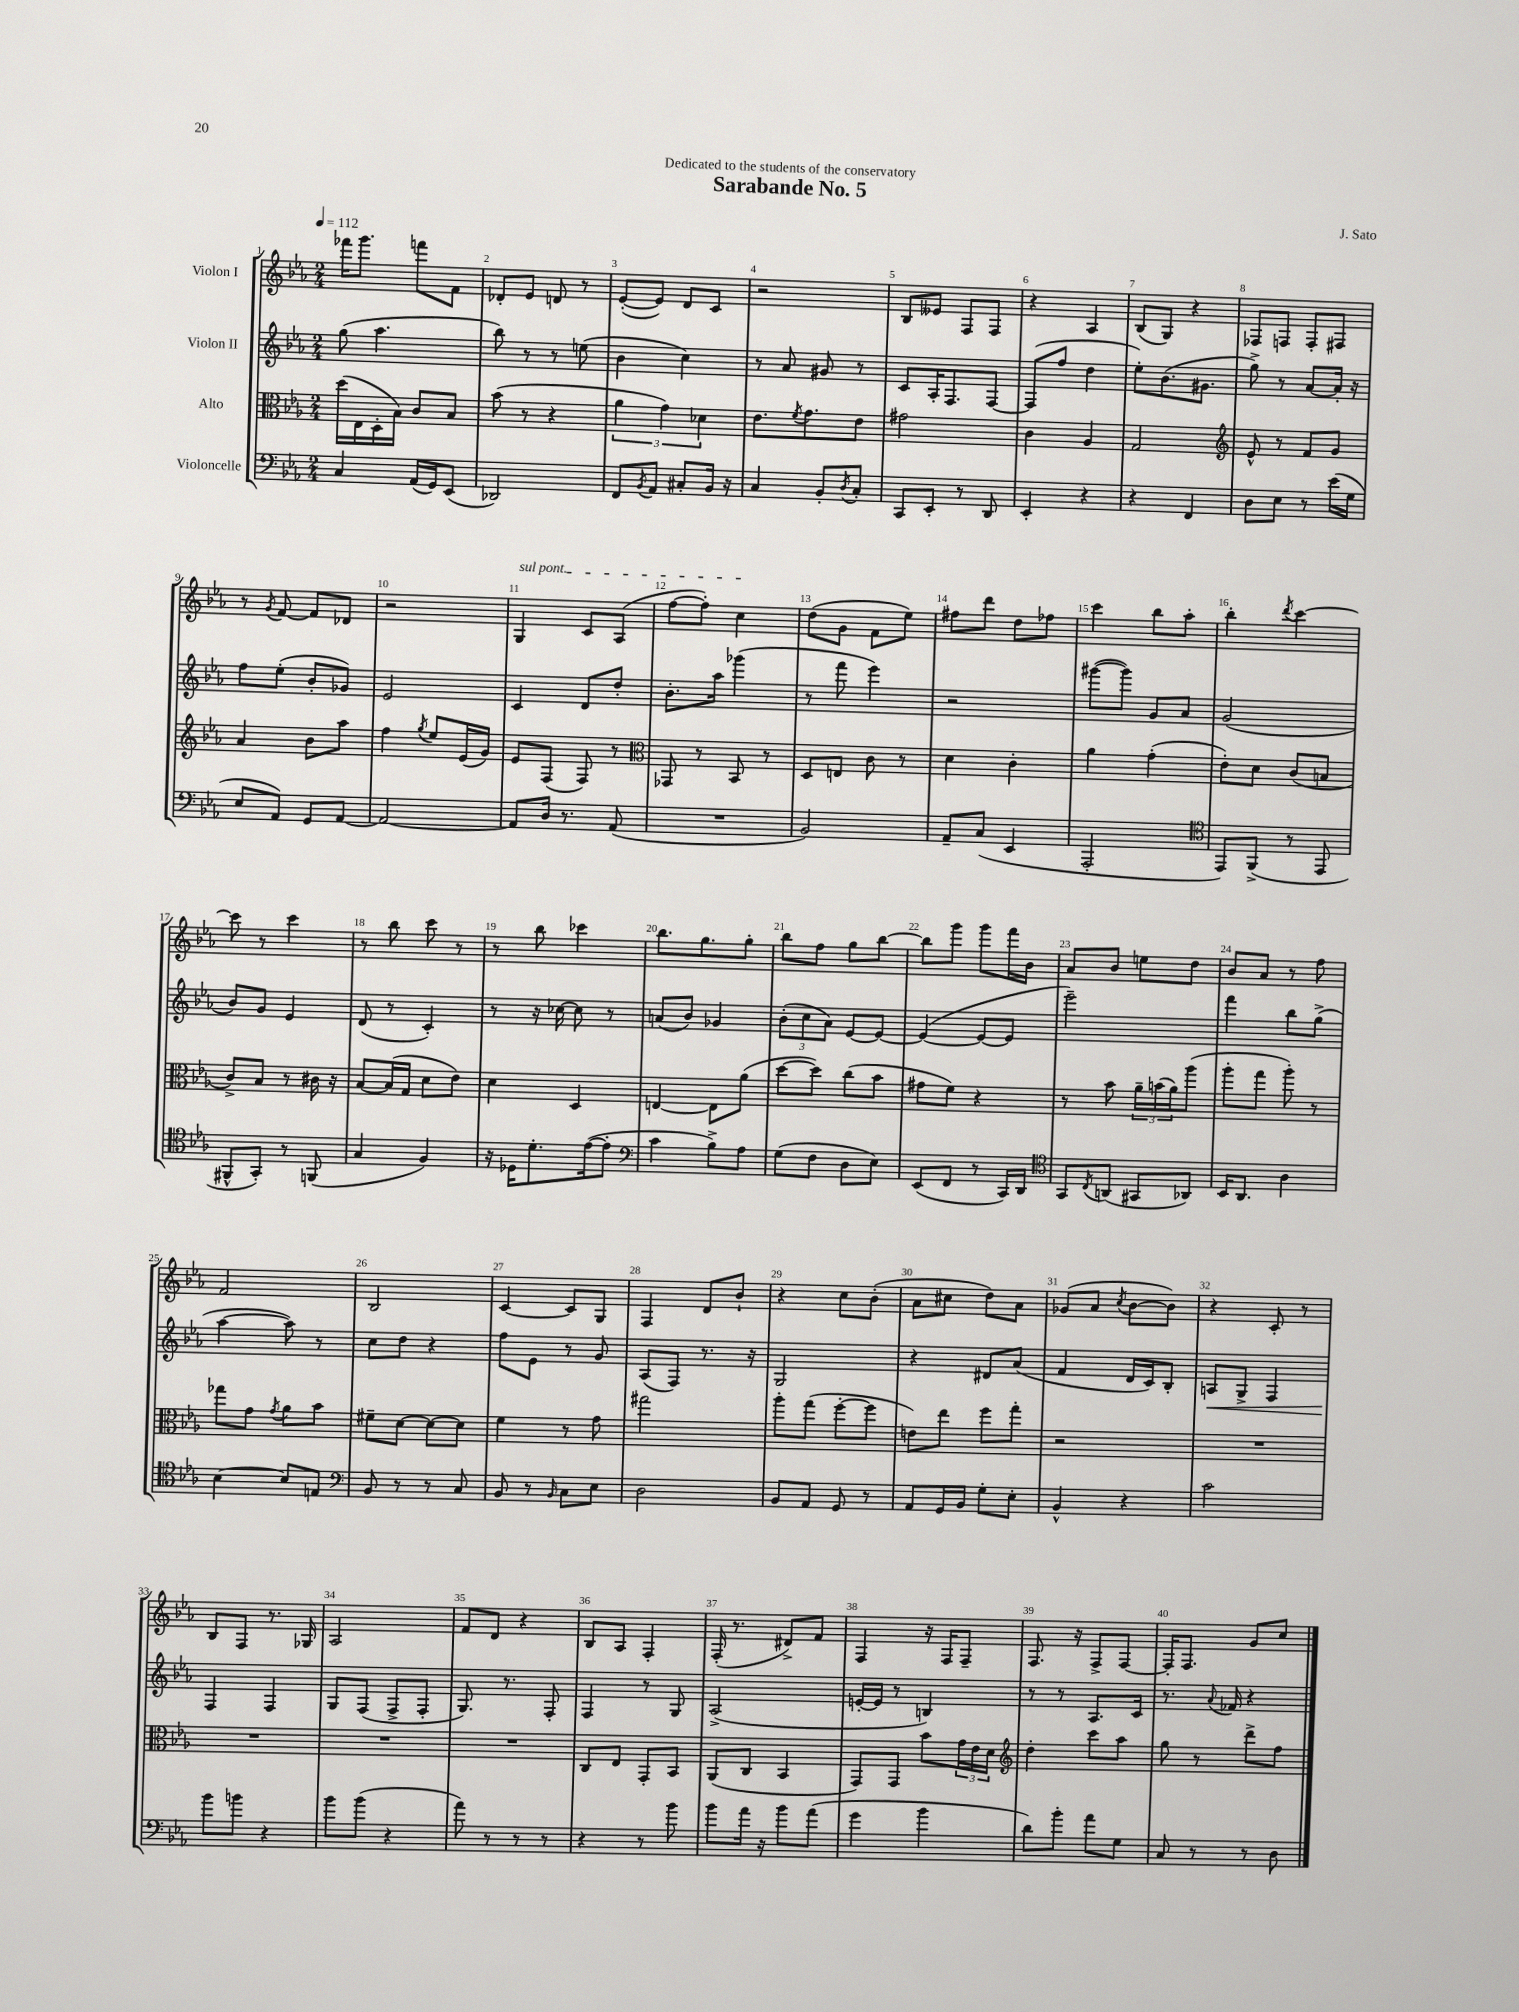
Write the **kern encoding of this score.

**kern	**kern	**kern	**dynam	**kern
*part4	*part3	*part2	*part2	*part1
*staff4	*staff3	*staff2	*staff2	*staff1
*I"Violoncelle	*I"Alto	*I"Violon II	*	*I"Violon I
*clefF4	*clefC3	*clefG2	*	*clefG2
*k[b-e-a-]	*k[b-e-a-]	*k[b-e-a-]	*	*k[b-e-a-]
*M2/4	*M2/4	*M2/4	*	*M2/4
*MM112	*MM112	*MM112	*	*MM112
=1	=1	=1	=1	=1
4C/	(16dd\LL	(8gg\	.	16fff-X\KL
.	16E-\	.	.	8.ggg\J
.	16D'\	4.aa-\	.	.
.	16B-\JJ)	.	.	.
(16AA-/LL	8c/L	.	.	8fffn\L
16GG/J)	.	.	.	.
(8EE-/J	8B-/J	.	.	8f\J
=2	=2	=2	=2	=2
2DD-X/)	(8b-\	8bb-\)	.	8d-X'/L
.	8r	8r	.	8e-/J
.	4r	8r	.	8dn/
.	.	(8een\	.	8r
=3	=3	=3	=3	=3
8FF/L	6a-\	4b-\	.	([8e-'/L
8qBB-/	.	.	.	.
8AA-/J	.	.	.	8e-/J])
.	6g\)	.	.	.
8C#X'/L	.	4cc\)	.	8d/L
.	6d-X\	.	.	.
16BB-/Jk	.	.	.	8c/J
16r	.	.	.	.
=4	=4	=4	=4	=4
4C/	8.e-\L	8r	.	2r
.	.	8a-/	.	.
.	8qf/	.	.	.
.	8.g\	.	.	.
8BB-'/L	.	8g#X/	.	.
8qD/	.	.	.	.
8C'/J	8e-\J	8r	.	.
=5	=5	=5	=5	=5
8CC/L	2g#X\	8c/L	.	8B-/L
8EE-'/J	.	16A-'/K	.	8e--X/J
.	.	8.F/	.	.
8r	.	.	.	8F/L
8DD/	.	[8F/J	.	8F/J
=6	=6	=6	=6	=6
4EE-'/	4c\	(8F/L]	.	4r
.	.	8ff/J	.	.
4r	4A-/	4dd\	.	4A-/
=7	=7	=7	=7	=7
4r	2G/	8ee-'\L)	.	(8B-/L
.	.	(8.b-\	.	8G/J)
4FF/	.	.	.	4r
.	.	8.g#X\J	.	.
=8	=8	=8	=8	=8
*	*clefG2	*	*	*
8D\L	8e-^^/	8gg^\)	.	8F-X/L
8E-\J	8r	8r	.	8Fn/J
8r	8f/L	[8a-/L	.	8F'/L
(16e-\LL	8g/J	16a-'/Jk]	.	8F#X/J
16G\JJ	.	16r	.	.
!!LO:LB:g=z
=9	=9	=9	=9	=9
8E-/L	4a-/	8ff\L	.	8r
.	.	.	.	8qg/
8AA-/J)	.	(8ee-'\J	.	[8f/
8GG/L	8b-\L	8b-'/L	.	8f/L]
[8AA-/J	8aa-\J	8g-X/J)	.	8d-X/J
=10	=10	=10	=10	=10
2AA-/_	4ff\	2e-/	.	2r
.	8qgg/	.	.	.
.	8ee-/L	.	.	.
.	(16e-/L	.	.	.
.	16g/JJ)	.	.	.
=11	=11	=11	=11	=11
!	!	!	!	!LO:TX:a:i:t=sul pont.
8AA-/L]	8e-/L	4c/	.	4G/
16D/Jk	(8F/J	.	.	.
8.r	.	.	.	.
.	8F/)	8d/L	.	8c/L
(8AA-/	8r	8dd'/J	.	(8A-/J
=12	=12	=12	=12	=12
*	*clefC3	*	*	*
2r	8GG-X/	8.b-'\L	.	[8ff\L
.	8r	.	.	8ff'\J])
.	.	16aa-\Jk	.	.
.	8BB-/	(4ggg-X\	.	4cc\
.	8r	.	.	.
=13	=13	=13	=13	=13
2BB-/)	8D/L	8r	.	(8dd\L
.	8En/J	8fff\	.	8g\J
.	8c\	4eee-\)	.	8f\L
.	8r	.	.	8ee-\J)
=14	=14	=14	=14	=14
8AA-~/L	4d\	2r	.	8ff#X\L
(8C/J	.	.	.	8ddd\J
4EE-/	4c'\	.	.	8dd\L
.	.	.	.	8ff-X\J
=15	=15	=15	=15	=15
2AAA-'/	4a-\	([8ggg#X\L	.	4ccc\
.	.	8ggg#\J])	.	.
.	(4g'\	8g/L	.	8bb-\L
.	.	8a-/J	.	8aa-'\J
=16	=16	=16	=16	=16
*clefC4	*	*	*	*
8EE-/L)	8e-'\L)	(2g/	.	4bb-'\
(8FF^/J	8d\J	.	.	.
.	.	.	.	8qddd/
8r	(8c/L	.	.	[4ccc\
8EE-/	8Bn/J	.	.	.
!!LO:LB:g=z
=17	=17	=17	=17	=17
8FF#X^^/L	8c^/L)	8b-/L)	.	8ccc\]
8GG'/J)	8B-/J	8g/J	.	8r
8r	8r	4e-/	.	4ccc\
(8FFn/	16c#X\	.	.	.
.	16r	.	.	.
=18	=18	=18	=18	=18
4G/	[8B-/L	(8d/	.	8r
.	(16B-/L]	8r	.	8bb-\
.	16G/JJ	.	.	.
4F/)	8d\L	4c'/)	.	8ccc\
.	8e-\J)	.	.	8r
=19	=19	=19	=19	=19
16r	4d\	8r	.	8r
16D-X\KL	.	.	.	.
8.d'\	.	16r	.	8bb-\
.	.	[16cc-X\	.	.
.	4D/	8cc-\]	.	4ccc-X\
([16e-\k	.	.	.	.
8e-'\J]	.	8r	.	.
=20	=20	=20	=20	=20
*clefF4	*	*	*	*
4c\	[4En/	(8an/L	.	8.bb-\L
.	.	8b-/J)	.	.
.	.	.	.	8.gg\
8B-^\L)	8E\L]	4g-X/	.	.
8A-\J	(8a-\J	.	.	8gg'\J
=21	=21	=21	=21	=21
(8G\L	[8dd\L	(12b-'\L	.	8bb-\L
.	.	12cc\	.	.
8F\J	8dd\J])	.	.	8ff\J
.	.	12a-\J)	.	.
8D\L	(8cc\L	[8e-/L	.	8gg\L
8E-\J)	8b-\J	8e-/J_	.	[8bb-\J
=22	=22	=22	=22	=22
(8EE-/L	8g#X\L	(4e-/_	.	8bb-\L]
8FF/J	8f\J)	.	.	8ggg\J
8r	4r	8e-/L_	.	8ggg\L
16CC/LL)	.	8e-/J]	.	16fff\L
16DD/JJ	.	.	.	16b-\JJ
=23	=23	=23	=23	=23
*clefC4	*	*	*	*
8GG/L	8r	2eee-~\)	.	8a-/L
8qC/	.	.	.	.
(8AAn/J	8b-\	.	.	8b-/J
8GG#X/L	24a-~\LL	.	.	8een\L
.	(24bn\	.	.	.
.	24a-\J)	.	.	.
8AA-X/J)	(8aa-\J	.	.	8dd\J
=24	=24	=24	=24	=24
16BB-/KL	8aa-'\L	4fff\	.	8b-/L
8.AA-/J	.	.	.	.
.	8gg\J	.	.	8a-/J
4A-\	8aa-'\)	8bb-\L	.	8r
.	8r	(8gg^\J	.	8ff\
!!LO:LB:g=z
=25	=25	=25	=25	=25
[4B-\	8gg-X\L	[4aa-\	.	2f/
.	8g\J	.	.	.
.	8qg/	.	.	.
8B-/L]	8a-\L	8aa-\])	.	.
8En/J	8b-\J	8r	.	.
=26	=26	=26	=26	=26
*clefF4	*	*	*	*
8BB-/	8f#X~\L	8cc\L	.	2B-/
8r	[8d\J	8dd\J	.	.
8r	8d\L_	4r	.	.
8C/	8d\J]	.	.	.
=27	=27	=27	=27	=27
8BB-/	4f\	8ff\L	.	[4c/
8r	.	8e-\J	.	.
16qqBB-/	.	.	.	.
8C\L	8r	8r	.	8c/L]
8E-\J	8g\	8g/	.	8G/J
=28	=28	=28	=28	=28
2D\	2gg#X\	(8A-/L	.	4F/
.	.	8F/J)	.	.
.	.	8.r	.	8d/L
.	.	.	.	8b-`/J
.	.	16r	.	.
=29	=29	=29	=29	=29
8BB-/L	8aa-'\L	2G/	.	4r
8AA-/J	(8gg\J	.	.	.
8GG/	[8ff'\L	.	.	8cc\L
8r	8ff\J]	.	.	(8b-'\J
=30	=30	=30	=30	=30
8AA-/L	8en\L)	4r	.	8a-\L
16GG/L	8ee-\J	.	.	8cc#X\J
16BB-/JJ	.	.	.	.
8G'\L	8ff\L	8d#X/L	.	8dd\L)
8E-'\J	8gg'\J	(8a-/J	.	8a-\J
=31	=31	=31	=31	=31
4BB-^^/	2r	4f/	.	(8g-X/L
.	.	.	.	8a-/J
.	.	.	.	8qcc/
4r	.	16d/LL	.	[8b-\L
.	.	16c/J)	.	.
.	.	8B-'/J	.	8b-\J])
=32	=32	=32	=32	=32
!	!	!	!LO:HP:b	!
2c\	2r	8An/L	<	4r
.	.	8G^/J	.	.
.	.	4F/	.	8c'/
.	.	.	.	8r
!!LO:LB:g=z
=33	=33	=33	=33	=33
8b-\L	2r	4F/	.	8B-/L
8bn\J	.	.	.	8F/J
4r	.	4F/	[	8.r
.	.	.	.	16G-X/
=34	=34	=34	=34	=34
8b-\L	2r	8G/L	.	2A-/
(8b-\J	.	(8F/J	.	.
4r	.	8F^/L	.	.
.	.	8F'/J	.	.
=35	=35	=35	=35	=35
8a-\)	2r	8.G/)	.	8f/L
8r	.	.	.	8d/J
.	.	8.r	.	.
8r	.	.	.	4r
8r	.	8F'/	.	.
=36	=36	=36	=36	=36
4r	8C/L	4F/	.	8B-/L
.	8E-/J	.	.	8A-/J
8r	8GG'/L	8r	.	4F'/
8b-\	8BB-/J	8G/	.	.
=37	=37	=37	=37	=37
8b-\L	(8AA-/L	(2A-^/	.	(16F'/
.	.	.	.	8.r
16a-\Jk	8C/J	.	.	.
16r	.	.	.	.
8b-\L	4BB-/	.	.	8d#X^/L)
(8a-\J	.	.	.	8f/J
=38	=38	=38	=38	=38
4g\	8GG/L)	[16en'/LL	.	4F/
.	.	16e/JJ]	.	.
.	8GG/J	8r	.	.
4b-\	8b-\L	4Bn/)	.	16r
.	.	.	.	16F/KL
.	24g\L	.	.	8F~/J
.	24e-\	.	.	.
.	24d\JJ	.	.	.
=39	=39	=39	=39	=39
*	*clefG2	*	*	*
8d\L)	4dd'\	8r	.	8.F/
8b-'\J	.	8r	.	.
.	.	.	.	16r
8a-\L	8ccc\L	8.A-/L	.	8F^/L
8G\J	8aa-\J	.	.	[8F/J
.	.	16c/Jk	.	.
=40	=40	=40	=40	=40
8C/	8gg\	8.r	.	16F'/KL]
.	.	.	.	8.F/J
8r	8r	.	.	.
.	.	8qqa-/	.	.
.	.	16f-X/	.	.
8r	8ddd^\L	4r	.	8g/L
8D\	8ff\J	.	.	8cc/J
==	==	==	==	==
*-	*-	*-	*-	*-
